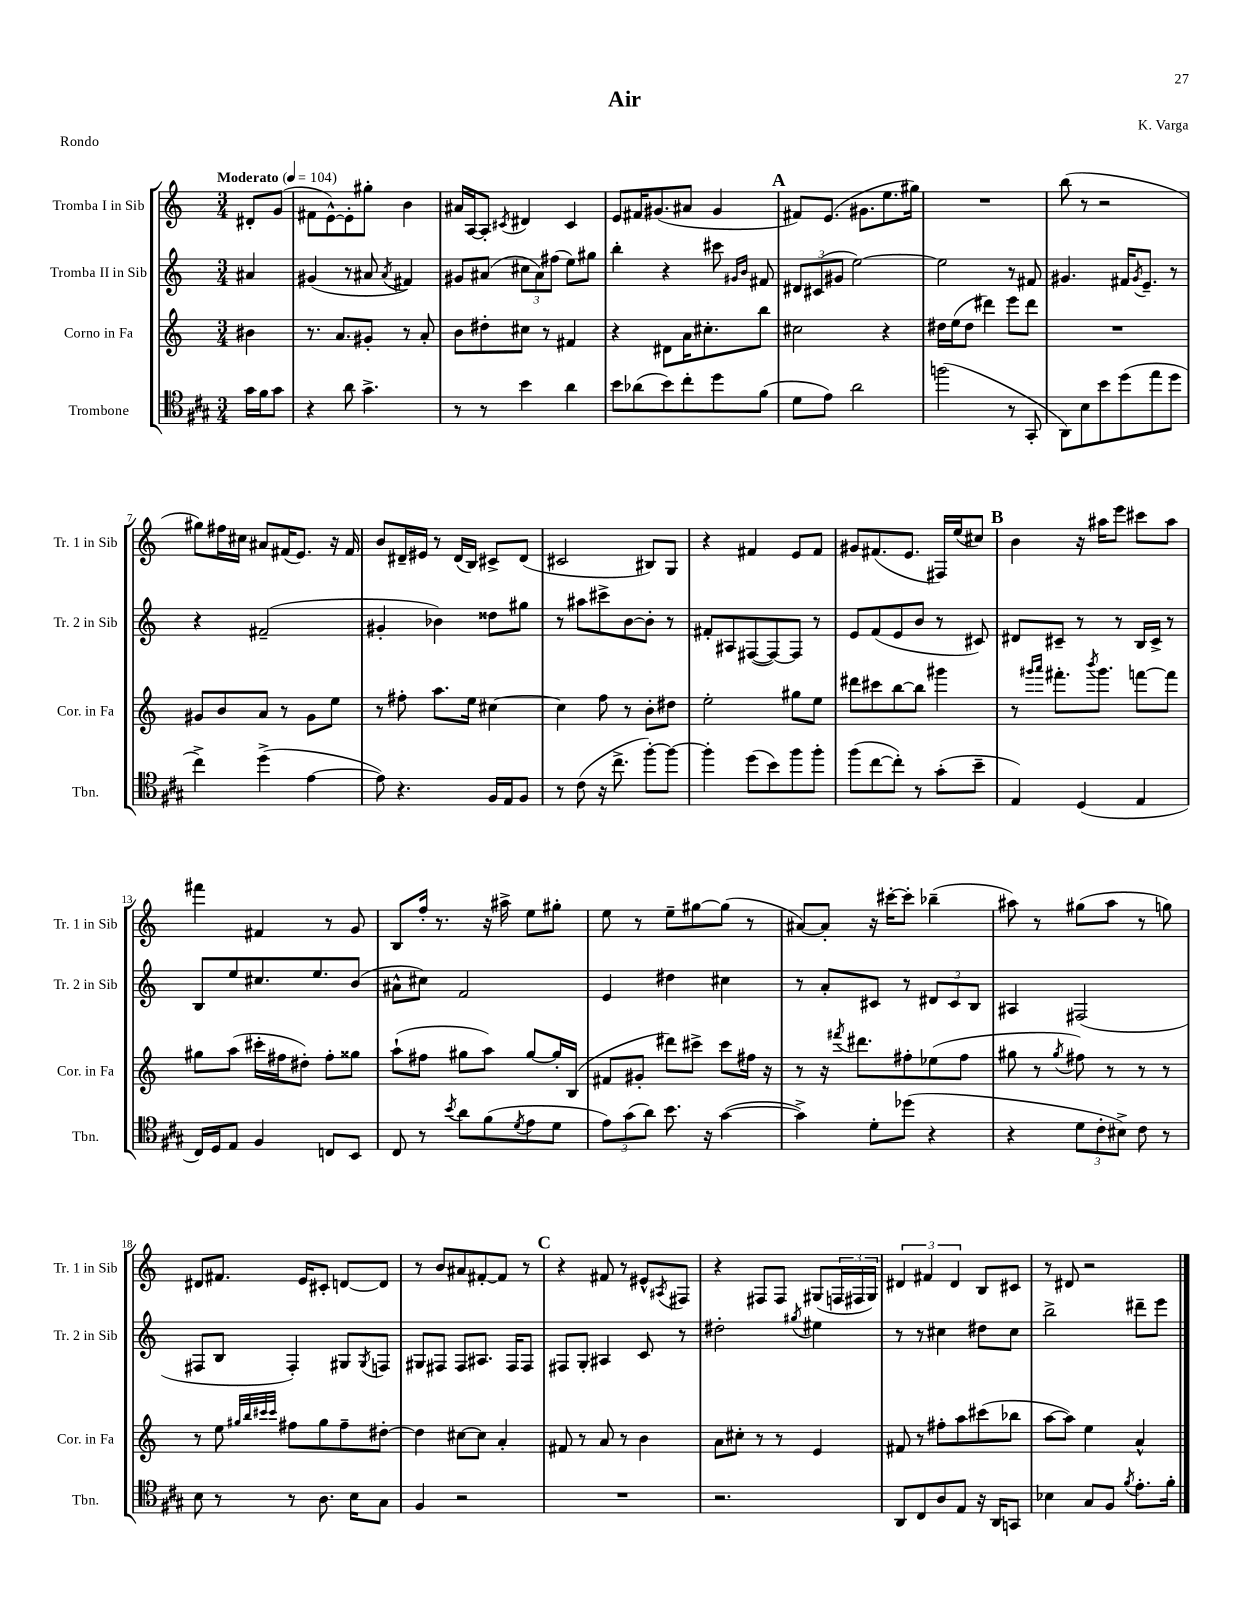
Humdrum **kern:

**kern	**kern	**kern	**kern
*part4	*part3	*part2	*part1
*staff4	*staff3	*staff2	*staff1
*I"Trombone	*I"Corno in Fa	*I"Tromba II in Sib	*I"Tromba I in Sib
*I'Tbn.	*I'Cor. in Fa	*I'Tr. 2 in Sib	*I'Tr. 1 in Sib
*clefC4	*clefG2	*clefG2	*clefG2
*k[f#c#g#]	*k[]	*k[]	*k[]
*M3/4	*M3/4	*M3/4	*M3/4
*MM104	*MM104	*MM104	*MM104
=	=	=	=
!	!	!	!LO:TX:a:B:t=Moderato
16g#\LL	4b#X\	4a#X/	8d#X'/L
16f#\J	.	.	.
8g#\J	.	.	(8g/J
=1	=1	=1	=1
4r	8.r	(4g#X/	8f#X\L
.	.	.	[8e^^\)
.	8.a/L	.	.
8a\	.	8r	8e'\]
4.g#^\	8g#X'/J	8a#X/	8gg#X'\J
.	.	8qa#/	.
.	8r	4f#X/)	4b\
.	8a'/	.	.
=2	=2	=2	=2
8r	8b\L	8g#X/L	16a#X/LL
.	.	.	[16A/J
8r	8dd#X'\	(8a#X/J	8A'/J]
.	.	.	8qc#X/
4b\	8cc#X\J	12cc#X\L	4d#X/
.	.	12a#\)	.
.	8r	.	.
.	.	(12ff#X\J	.
4a\	4f#X/	8ee\L)	4c#/
.	.	8gg#X\J	.
=3	=3	=3	=3
8b\L	4r	4bb'\	8e/L
(8a-X\	.	.	16f#X/K
.	.	.	(8.g#X/
8b\)	8d#X\L	4r	.
8cc#'\	16a\K	.	8a#X/J
.	8.cc#X'\	.	.
8dd\	.	8ccc#X\	4g#/
.	.	16qqg#X/LL	.
.	.	16qqb/JJ	.
(8f#\J	8bb\J	8f#X/	.
!!LO:REH:place=s1:t=A
=4	=4	=4	=4
8d\L	2cc#X\	12d#X/L	8f#X/L)
.	.	(12c#X/	.
8e\J)	.	.	(8.e/J
.	.	12g#X/J	.
2a\	.	[2ee\)	.
.	.	.	8.g#X\L
.	4r	.	8.ee\
.	.	.	16gg#X\Jk)
=5	=5	=5	=5
(2ffn\	16dd#X\LL	2ee\]	2.r
.	(16ee\J	.	.
.	8dd#\J	.	.
.	4ddd#X\)	.	.
8r	8eee\L	8r	.
8GG#'/	8ddd#\J	8f#X/	.
=6	=6	=6	=6
8AA\L)	2.r	4.g#X/	(8bb\
8B\	.	.	8r
8b\	.	.	2r
(8dd\	.	16f#X/KL	.
.	.	8qg#/	.
.	.	8.e~/J	.
8ee\	.	.	.
8dd\J	.	8r	.
!!LO:LB:g=z
=7	=7	=7	=7
4cc#^\)	8g#X/L	4r	8gg#X\L)
.	8b/	.	16ff#X\L
.	.	.	16cc#X\JJ
(4dd^\	8a/J	(2f#X~/	8a#X/L
.	8r	.	(16f#X/K
.	.	.	8.e/J)
[4e\	8g#\L	.	.
.	8ee\J	.	16r
.	.	.	16f#/
=8	=8	=8	=8
8e\])	8r	4g#X'/	8b/L
4.r	8ff#X'\	.	16d#X~/L
.	.	.	16e#X/JJ
.	8.aa\L	4b-X\)	8r
.	.	.	(16d#/LL
.	16ee\Jk	.	16B/JJ)
16F#/LL	[4cc#X\	8dd##X\L	8c#X^/L
16E/J	.	.	.
8F#/J	.	8gg#X\J	(8d#/J
=9	=9	=9	=9
8r	4cc#\]	8r	2c#X/
(8c#\	.	8aa#X\L	.
16r	8ff\	8ccc#X^\	.
8.cc#^\	.	.	.
.	8r	[8b\	.
[8ff#'\L)	8b'\L	8b'\J]	8B#X/L)
8ff#\J_	8dd#X\J	8r	8G/J
=10	=10	=10	=10
4ff#'\]	2ee'\	8f#X'/L	4r
.	.	8A#X/	.
(8dd\L	.	([8F#X/	4f#X/
8b\)	.	8F#/_)	.
8ff#\	8gg#X\L	8F#/J]	8e/L
8ff#'\J	8ee\J	8r	8f#/J
=11	=11	=11	=11
(8ff#\L	8ddd#X\L	8e/L	8g#X/L
[8cc#\	8ccc#X\	(8f/	(8.f#X/
8cc#'\J])	[8bb\	8e/	.
.	.	.	8.e/J
8r	8bb\J]	8b/J	.
(8g#'\L	4ggg#X\	8r	16F#X/LL)
.	.	.	(16ee/J
8b~\J	.	8c#X/)	8cc#X/J)
!!LO:REH:place=s1:t=B
=12	=12	=12	=12
4E/)	8r	8d#X/L	4b\
.	16qqggg#X/LL	.	.
.	16qqaaa/JJ	.	.
.	8.fff#X'\L	8c#X~/J	.
(4D/	.	8r	16r
.	8qbbb/	.	.
.	8.ggg#\J	.	16aa#X\KL
.	.	8r	8eee\J
4E/	[8fffn\L	16B/LL	8ccc#X\L
.	.	16c#^/JJ	.
.	8fff\J]	8r	8aa#\J
!!LO:LB:g=z
=13	=13	=13	=13
16C#/LL)	8gg#X\L	8B/L	4fff#X\
16D/J	.	.	.
8E/J	(8aa\J	8ee/	.
4F#/	16ccc#X'\LL	8.cc#X/	4f#X/
.	16ff#X\J	.	.
.	8dd#X'\J)	.	.
.	.	8.ee/	.
8Cn/L	8ff#'\L	.	8r
8BB/J	8gg##X\J	(8b/J	8g/
=14	=14	=14	=14
8C#/	(8aa`\L	8a#X^^\L	8B/L
8r	8ff#X\J	8cc#X\J)	16ff'/Jk
.	.	.	8.r
8qb/	.	.	.
8a\L	8gg#X\L	2f/	.
(8f#\	8aa\J)	.	16r
.	.	.	16aa#X^\
8qd/	.	.	.
8e\	[8gg#/L	.	8ee\L
8d\J	16gg#'/L]	.	8gg#X'\J
.	(16B/JJ	.	.
=15	=15	=15	=15
12e\L)	8f#X/L	4e/	8ee\
(12g#\	.	.	.
.	8g#X'/J	.	8r
12a\J)	.	.	.
8.b\	8ddd#X\L)	4dd#X\	8ee~\L
.	8ccc#X^\J	.	[8gg#X\
16r	.	.	.
([4g#\	8ccc#\L	4cc#X\	(8gg#\J]
.	16ff#X\Jk	.	8r
.	16r	.	.
=16	=16	=16	=16
4g#^\])	8r	8r	[8a#X/L)
.	16r	8a'/L	8a#'/J]
.	8qfff#X/	.	.
.	8.ddd#X\L	.	.
8d'\L	.	8c#X/J	16r
.	.	.	[16ccc#X'\KL
(8dd-X\J	8ff#X'\	8r	8ccc#'\J]
4r	(8ee-X\	12d#X/L	(4bb-X~\
.	.	12c#/	.
.	8ff#\J	.	.
.	.	12B/J	.
=17	=17	=17	=17
4r	8gg#X\	4A#X/	8aa#X\)
.	8r	.	8r
.	8qgg#/	.	.
12d\L	8ff#X\)	(2F#X/	(8gg#X\L
12c#'\	.	.	.
.	8r	.	8aa#\J
12B#X^\J)	.	.	.
8c#\	8r	.	8r
8r	8r	.	8ggn\)
!!LO:LB:g=z
=18	=18	=18	=18
8B\	8r	8F#X/L	8d#X/L
8r	8ee\	8B/J	8.f#X/J
.	32qqgg#X/LLL	.	.
.	32qqbb/	.	.
.	32qqccc#X/	.	.
.	32qqccc#/JJJ	.	.
8r	8ff#X\L	4F#'/)	.
.	.	.	16e/KL
8.A\	8gg#\	.	8c#X'/J
.	8ff#~\	8G#X/L	[8dn/L
16B\KL	.	.	.
.	.	8qG#/	.
8G#\J	[8dd#X'\J	8Fn/J	8d/J]
=19	=19	=19	=19
4F#/	4dd#\]	8G#X/L	8r
.	.	8F#X/J	8b/L
2r	[8cc#X\L	8F#/L	8a#X/
.	8cc#\J]	8.A#X/J	[8f#X'/
.	4a'/	.	8f#/J]
.	.	16F#/KL	.
.	.	8F#/J	8r
!!LO:REH:place=s1:t=C
=20	=20	=20	=20
2.r	8f#X/	8F#X/L	4r
.	8r	8G'/J	.
.	8a/	4A#X/	8f#X/
.	8r	.	8r
.	4b\	8c/	8e#X^^/L
.	.	.	8qA#X/
.	.	8r	8F#X/J
=21	=21	=21	=21
2.r	8a\L	2dd#X'\	4r
.	8cc#X'\J	.	.
.	8r	.	8F#X/L
.	8r	.	8F#/J
.	.	8qgg#X/	.
.	4e/	4ee#X\	(8G#X/L
.	.	.	24Fn/L
.	.	.	24F#X/
.	.	.	24G#/JJ)
=22	=22	=22	=22
8AA/L	8f#X/	8r	6d#X/
8C#/	8r	8r	.
.	.	.	6f#X/
8A/	8ff#X'\L	4cc#X\	.
.	.	.	6d#/
8E/J	8aa\	.	.
16r	(8ccc#X\	8dd#X\L	8B/L
16AA/KL	.	.	.
8GGn/J	8bb-X\J	8cc#\J	8c#X/J
=23	=23	=23	=23
4B-X\	[8aa\L	2bb^\	8r
.	8aa\J])	.	8d#X/
8G#/L	4ee\	.	2r
8F#/J	.	.	.
8qf#/	.	.	.
8.e'\L	4a^^/	8ddd#X~\L	.
.	.	8eee\J	.
16f#'\Jk	.	.	.
==	==	==	==
*-	*-	*-	*-
